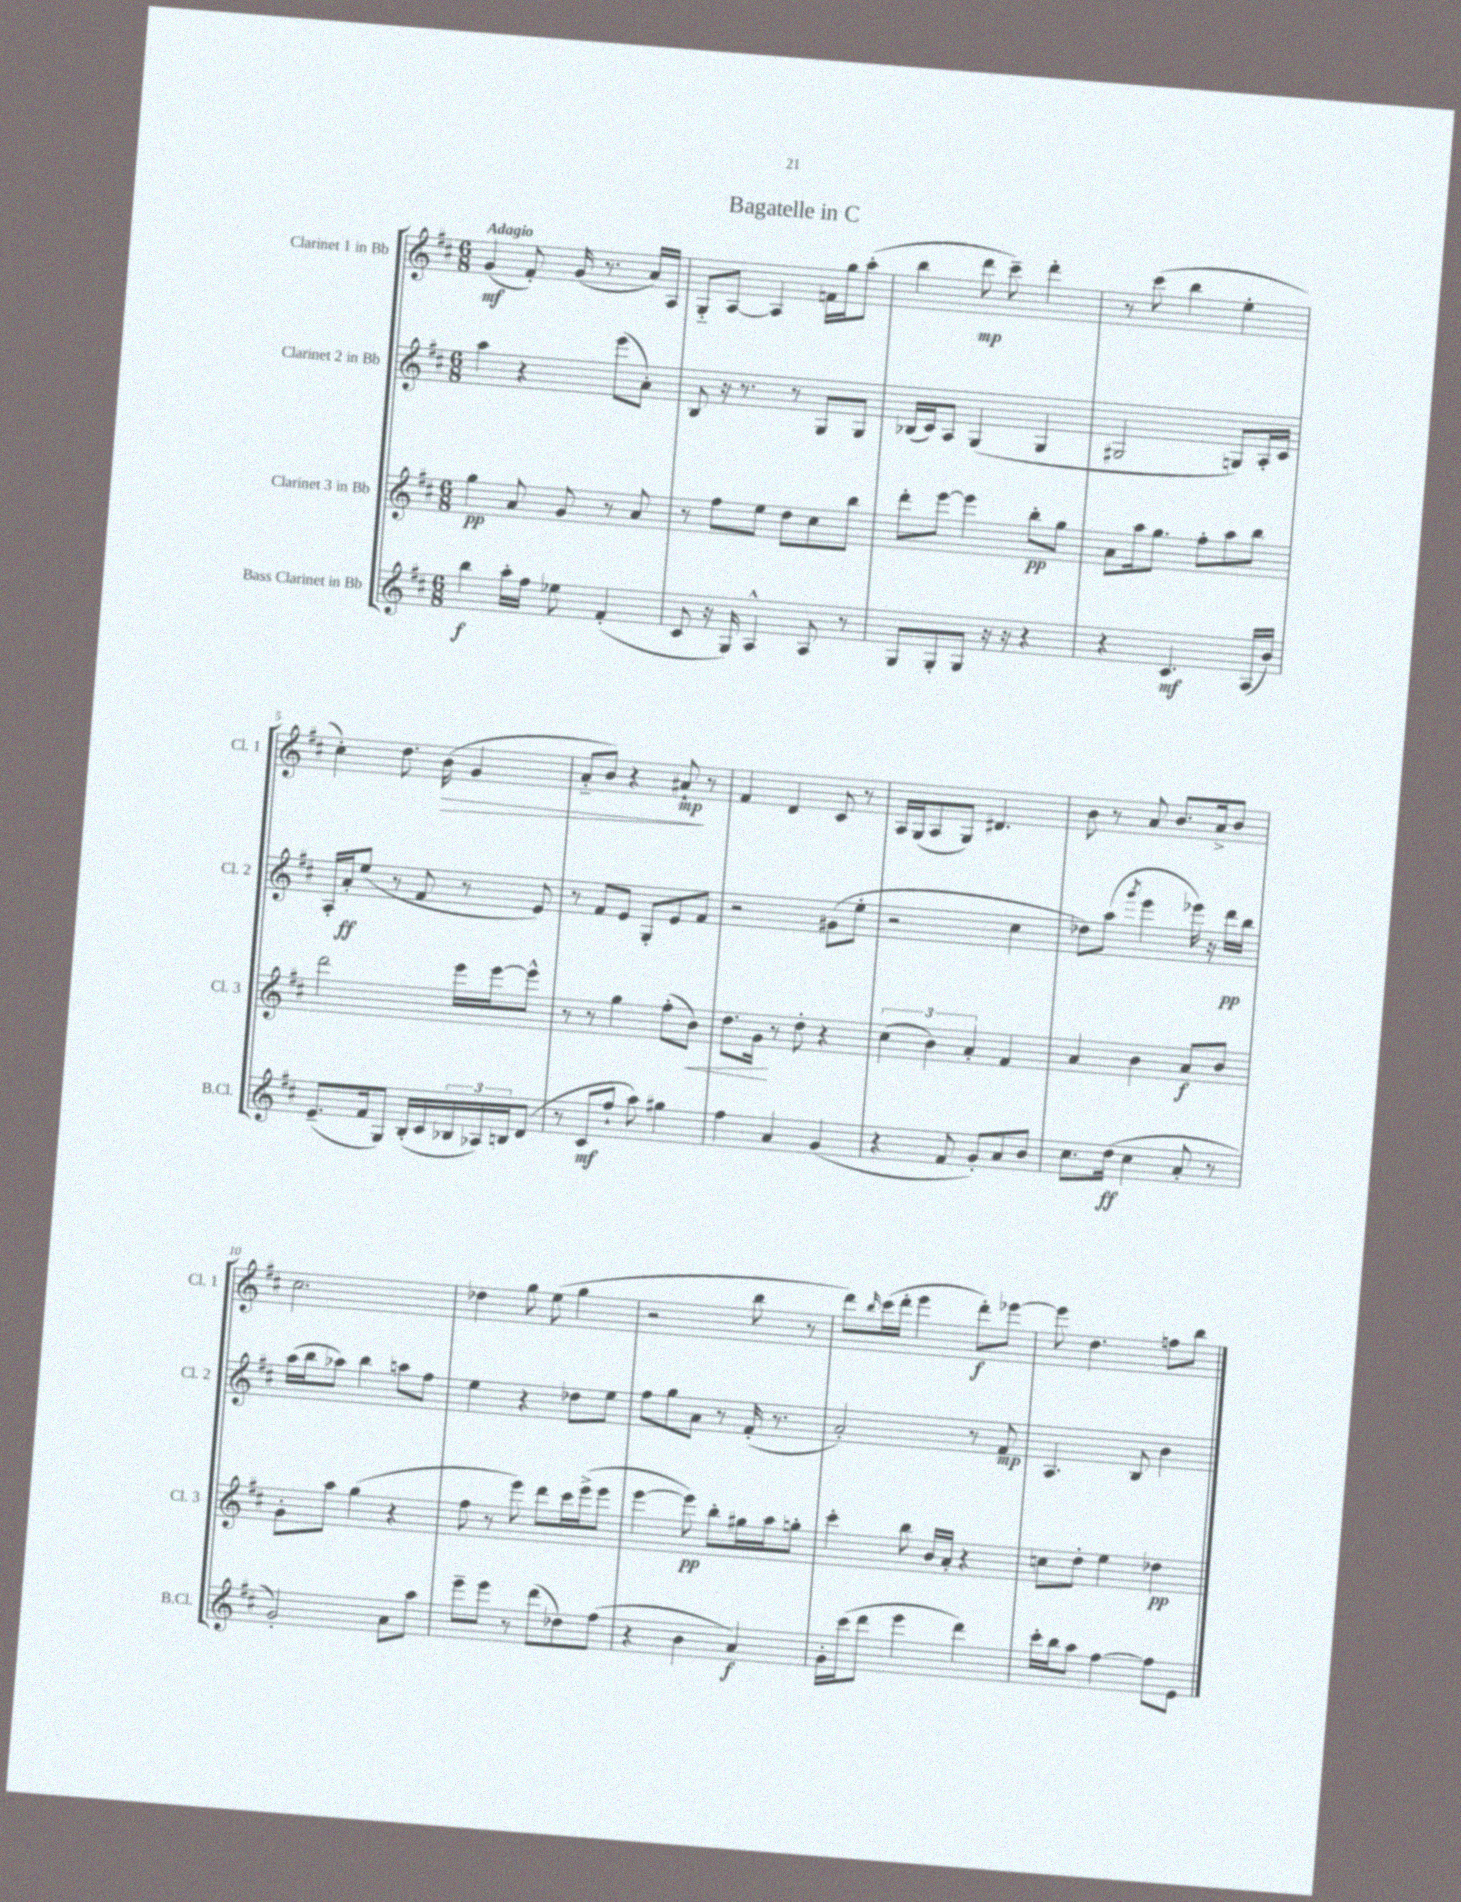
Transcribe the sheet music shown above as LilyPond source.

\header { title = "Bagatelle in C" }
<<
\new StaffGroup <<
\new Staff = "s0" \with { instrumentName = "Clarinet 1 in Bb" shortInstrumentName = "Cl. 1" } {
    \clef treble \key d \major \numericTimeSignature \time 6/8 \tempo "Adagio"
    g'4\mf( fis'8-.) g'16( r8. a'16) a16 |
    g8-_ a8~ a4 f'16 g''16 a''8-.( |
    b''4 d'''8\mp cis'''8--) d'''4-. |
    r8 cis'''8( b''4 e''4-. |
    cis''4-.) d''8. b'16\>( g'4 |
    a'8-_ b'8) r4 ais'8-!\mp\! r8 |
    fis'4 d'4 cis'8 r8 |
    a16 g16( a8 g8) dis'4. |
    b'8 r8 a'8 b'8. a'16-> b'8 |
    cis''2. |
    des''4 g''8 e''8( g''4 |
    r2 b''8 r8 |
    d'''8) \grace { b''16 } cis'''16( d'''16-. e'''4 d'''8-.\f) ees'''8~ |
    ees'''8 d''4. f''8 b''8 \bar "|." |
}
\new Staff = "s1" \with { instrumentName = "Clarinet 2 in Bb" shortInstrumentName = "Cl. 2" } {
    \clef treble \key d \major \numericTimeSignature \time 6/8
    a''4 r4 e'''8( a'8-.) |
    b8 r16 r8. r8 g8 g8 |
    bes16( cis'16) a8 g4( g4 |
    gis2 g8) a16-. cis'16 |
    a16-. a'16-.\ff e''8( r8 fis'8 r8 e'8) |
    r8 fis'8 e'8 g8-. e'8 fis'8 |
    r2 gis'8( e''8-. |
    r2 cis''4 |
    des''8) a''8( \acciaccatura { g'''8 } e'''4 ees'''16) r16 d'''16\pp b''16 |
    a''16( b''16 aes''8) b''4 a''8 fis''8 |
    e''4 r4 des''8 e''8 |
    fis''8 g''8 a'8 r8 fis'16-.( r8. |
    a'2-.) r8 fis'8\mp |
    a4. b8 b'4 \bar "|." |
}
\new Staff = "s2" \with { instrumentName = "Clarinet 3 in Bb" shortInstrumentName = "Cl. 3" } {
    \clef treble \key d \major \numericTimeSignature \time 6/8
    g''4\pp a'8 g'8 r8 a'8 |
    r8 fis''8 e''8 d''8 cis''8 b''8 |
    d'''8-. e'''8~ e'''4 b''8-.\pp g''8 |
    a'8 a''16 g''8. fis''8-. a''8 b''8 |
    d'''2 e'''16 e'''16~ e'''8-^ |
    r8 r8 g''4 fis''8-.( b'8\<) |
    d''8. g'16\! r8 d''8-. r4 |
    \tuplet 3/2 { cis''4( b'4) a'4-. } fis'4 |
    a'4 b'4 a'8\f b'8 |
    g'8-. a''8 g''4( r4 |
    fis''8 r8 e'''8) d'''8 cis'''16 e'''16->( e'''8 |
    e'''4~ e'''8\pp) b''8-. gis''16 a''16 g''8-. |
    cis'''4-. b''8 b'16 a'16-. r4 |
    c''8 d''8-. e''4 des''4\pp \bar "|." |
}
\new Staff = "s3" \with { instrumentName = "Bass Clarinet in Bb" shortInstrumentName = "B.Cl." } {
    \clef treble \key d \major \numericTimeSignature \time 6/8
    b''4\f a''16-. fis''16 ees''8 fis'4-.( |
    cis'8 r16 g16) a4-^ a8 r8 |
    g8 g8-. g8 r16 r16 r4 |
    r4 cis'4.\mf a16( b'16) |
    e'8.--( fis'16 g8) b16-.( cis'16 \tuplet 3/2 { bes16 aes16) b16 } d'8( |
    r8 cis'8\mf fis''8-! a''8) gis''4 |
    fis''4 a'4 g'4( |
    r4 fis'8 g'8-.) a'8 b'8 |
    cis''8. d''16\ff( cis''4 a'8-. r8 |
    g'2-.) a'8 a''8 |
    e'''8-- e'''8 r8 d'''8( des''8) fis''8( |
    r4 b'4 a'4\f) |
    g'16-. cis'''16( d'''8 e'''4 d'''4) |
    cis'''16-. b''16 a''8 fis''4~ fis''8 e'8 \bar "|." |
}
>>
>>
